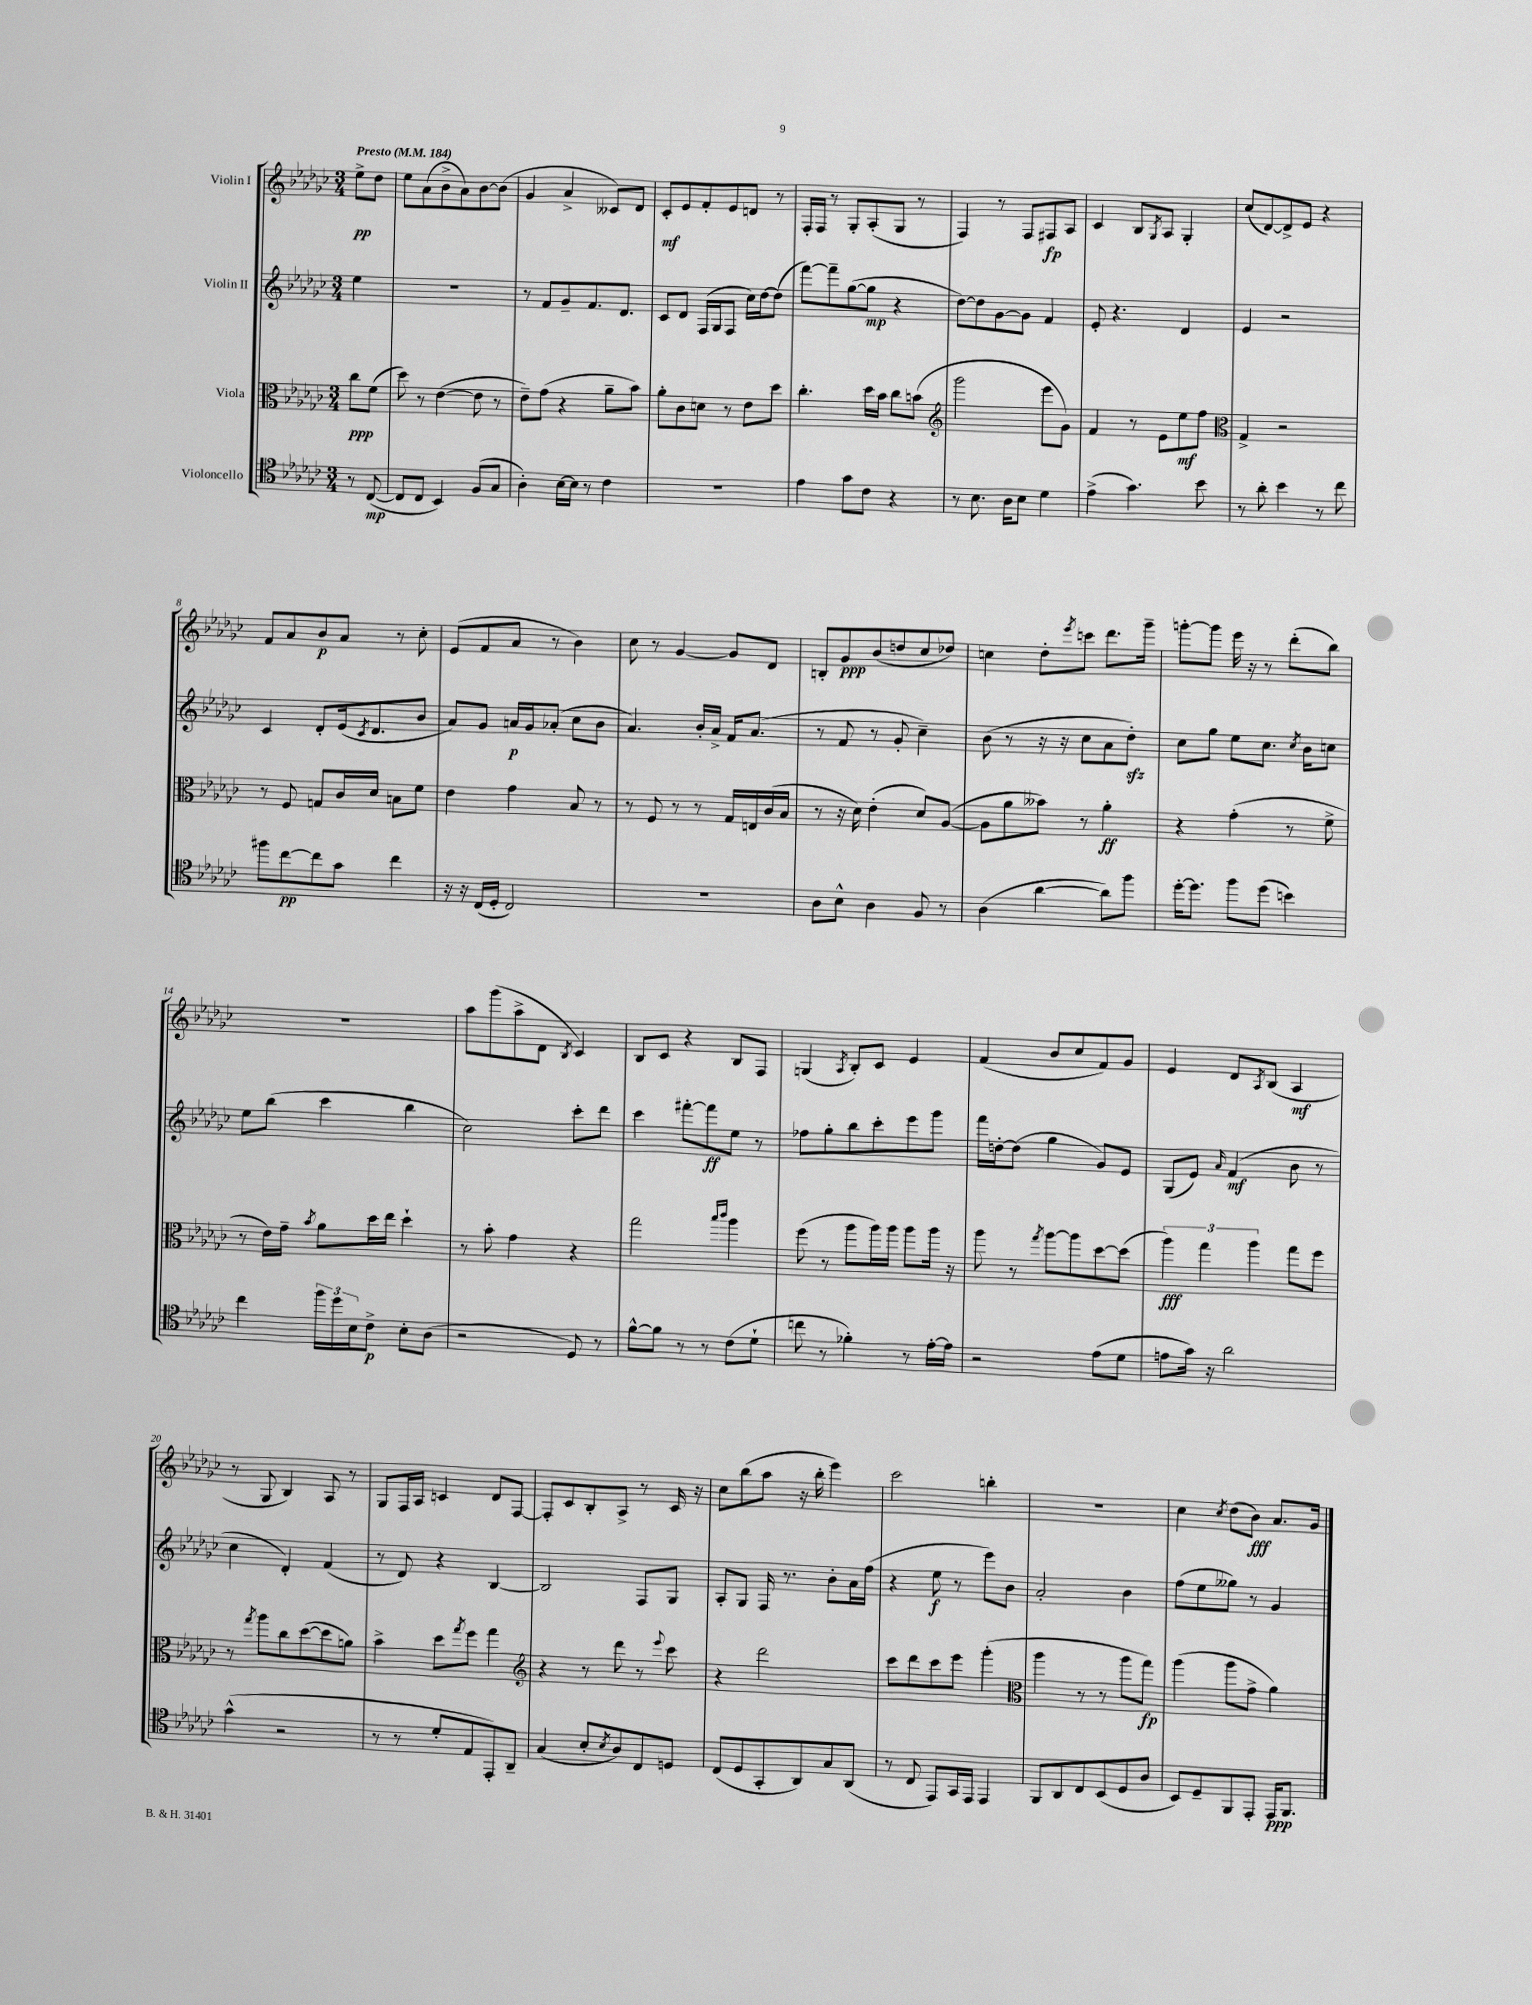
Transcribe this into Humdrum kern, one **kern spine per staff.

**kern	**kern	**kern	**kern
*staff4	*staff3	*staff2	*staff1
*clefC4	*clefC3	*clefG2	*clefG2
*k[b-e-a-d-g-c-]	*k[b-e-a-d-g-c-]	*k[b-e-a-d-g-c-]	*k[b-e-a-d-g-c-]
*M3/4	*M3/4	*M3/4	*M3/4
*MM184	*MM184	*MM184	*MM184
8r	8cc-	4ee-	8ee-^
([8C-	(8f	.	8dd-
=	=	=	=
8C-]	8dd-)	2.r	8ee-
8C-	8r	.	(8a-
4BB-)	([4e-	.	8b-^
.	.	.	8a-)
(8F	8e-]	.	[8b-
8G-	8r	.	(8b-]
=	=	=	=
4A-')	8e-~)	8r	4g-
.	(8g-	8f	.
[16B-	4r	8g-~	4a-^
16B-]	.	.	.
8r	.	8.f	.
4c-	8a-~	.	8c--)
.	.	8.d-	.
.	8b-)	.	8d-
=	=	=	=
2.r	8a-'	8c-	8c-'
.	8c-	8d-	8e-
.	8d	(16F	8f'
.	.	16G-	.
.	8r	8F	8e-
.	8e-	16cc-)	8d
.	.	[16dd-	.
.	8dd-	(8dd-]	8r
=	=	=	=
4e-	4.cc-'	[8fff)	16F'
.	.	.	16F
.	.	8fff~]	8r
8g-	.	([8gg-	8G-'
8c-	16dd-	8gg-]	(8A-'
.	16b-	.	.
4r	8cc-	4r	8G-
.	(8b	.	8r
=	=	=	=
*	*clefG2	*	*
8r	2ggg-	[8dd-)	4F)
8.B-	.	8dd-]	.
.	.	[8g-	8r
16A-	.	.	.
8B-	.	8g-]	8F
4d-	8eee-	4f	8F#
.	8g-)	.	8A-
=	=	=	=
(4e-^	4f	8e-'	4c-
.	.	4.r	.
4.g-)	8r	.	8B-
.	.	.	8qG-
.	8e-	.	8A-
.	8ee-	4d-	4G-'
8b-	8ff	.	.
=	=	=	=
*	*clefC3	*	*
8r	4G-^	4e-	(8cc-
8a-'	.	.	[8d-)
4b-	2r	2r	8d-^]
.	.	.	8e-
8r	.	.	4r
8cc-	.	.	.
=	=	=	=
8ff#	8r	4c-	8f
[8cc-	8F	.	8a-
8cc-]	8G	8d-'	8b-
8g-	16c-	(16e-	8a-
.	.	8qc-	.
.	16d-	8.d-	.
4cc-	8B	.	8r
.	8f	8b-	8cc-'
=	=	=	=
16r	4e-	8a-)	(8e-
16r	.	.	.
(16C-	.	8g-	8f
16D-'	.	.	.
2C-)	4g-	16a	8a-
.	.	16g-	.
.	.	(8a-'	8r
.	8B-	8cc-	4b-)
.	8r	8b-	.
=	=	=	=
2.r	8r	4.a-)	8cc-
.	8F	.	8r
.	8r	.	[4g-
.	8r	16b-'	.
.	.	16a-^	.
.	16G-	16f	8g-]
.	16E	(8.a-	.
.	(16c-	.	8d-
.	16B-	.	.
=	=	=	=
8A-	8r	8r	8B'
8B-^^	16r	8f	8g-
.	16d-)	.	.
4A-	(4e-'	8r	(8b-
.	.	8g-'	8dd
8F	8d-)	4cc-~)	8cc-
8r	([8A-	.	8dd-)
=	=	=	=
(4A-	8A-]	(8b-	4cc
.	8a-	8r	.
[4a-	8b--)	16r	8dd-'
.	.	16r	.
.	.	.	8qeee-
.	8r	8cc-	8ccc
8a-])	4a-'	8a-	8.ddd-
8ff	.	8dd-')	.
.	.	.	16ggg-~
=	=	=	=
[16dd-'	4r	8cc-	[8ggg'
8.dd-]	.	.	.
.	.	8gg-	8ggg]
8ff	(4g-'	8ee-	16eee-
.	.	.	16r
(8dd-	.	8.cc-	8r
4b)	8r	.	(8ddd-'
.	.	8qcc-	.
.	.	16b-	.
.	8f^	8cc	8bb-)
=	=	=	=
4cc-	8r	8ee-	2.r
.	16e-)	(8bb-	.
.	16g-~	.	.
.	8qb-	.	.
24ff	8a-	4ccc-	.
24dd-	.	.	.
24B-	.	.	.
8c-^	16dd-	.	.
.	16ee-	.	.
8B-'	4dd-`	4bb-	.
(8A-	.	.	.
=	=	=	=
2r	8r	2cc-)	8aa-
.	8b-'	.	(8ggg-
.	4g-	.	8aa-^
.	.	.	8d-
.	.	.	8qB-
8D-)	4r	8ccc-'	4c-)
8r	.	8ddd-	.
=	=	=	=
[8f^^	2gg-	4ccc-	8B-
8f]	.	.	8c-
8r	.	[8fff#'	4r
8r	.	8fff#]	.
.	16qqbb-	.	.
.	16qqccc-	.	.
(8c-	4aa-	8ee-	8B-
8d-`	.	8r	8F
=	=	=	=
8cc	(8ff	8ff-	(4G
8r	8r	8gg-'	.
.	.	.	8qA-
4f-')	8aa-	8bb-	8B-')
.	16aa-)	8ccc-'	8c-
.	16aa-	.	.
8r	8aa-	8eee-	4e-
[16e-'	16aa-	8ggg-	.
16e-]	16r	.	.
=	=	=	=
2r	8aa-	16fff	(4f
.	.	[16dd'	.
.	8r	(8dd]	.
.	8qgg-	.	.
.	[8aa-	4gg-	8b-
.	8aa-]	.	8cc-
(8e-	[8dd-	8g-)	8f)
8d-	(8dd-]	8e-	8g-
=	=	=	=
8e	6aa-)	(8G-	4e-
16g-)	.	8e-)	.
.	6gg-	.	.
16r	.	.	.
.	.	16qqa-	.
2a-	.	(4f	8d-
.	6aa-	.	.
.	.	.	8qA-
.	.	.	(8B-
.	8gg-	8b-	4A-
.	8ff	8r	.
=	=	=	=
(4g-^^	8r	4cc-	8r
.	8qgg-	.	.
.	8aa-	.	8G-
2r	8cc-	4d-')	4B-)
.	([8dd-	.	.
.	8dd-]	(4f	8A-
.	8a)	.	8r
=	=	=	=
8r	4b-^	8r	8G-
8r	.	8d-)	16F
.	.	.	16A-
8d-'	8dd-	4r	4c
.	8qgg-	.	.
8E-	8ff	.	.
8EE-')	4gg-	[4B-	8d-
8AA-~	.	.	[8F
=	=	=	=
*	*clefG2	*	*
(4G-	4r	2B-]	8F']
.	.	.	8c-
8B-'	8r	.	8B-'
8qB-	.	.	.
8A-)	8ddd-	.	8A-^
8C-	8r	8F	8r
.	8qqeee-	.	.
8D	8ccc-	8G-	16c-
.	.	.	16r
=	=	=	=
(8C-	4r	8A-'	8cc-
8D-	.	8G-	(8bb-
8GG-'	2ddd-	16F	8aa-
.	.	8.r	.
8AA-)	.	.	16r
.	.	.	16bb-'
8G-	.	8b-'	4eee-)
(8AA-	.	16a-	.
.	.	(16ff	.
=	=	=	=
8r	8ccc-	4r	2ccc-
8C-	8ddd-	.	.
8EE-)	8ccc-	8ee-	.
16GG-	8eee-	8r	.
16EE-	.	.	.
4EE-	(4ggg-'	8eee-)	4bb'
.	.	8b-	.
=	=	=	=
*	*clefC3	*	*
8FF	4aa-	2a-'	2.r
8AA-	.	.	.
8C-	8r	.	.
(8BB-	8r	.	.
8D-	8aa-	4b-	.
8A-	8gg-)	.	.
=	=	=	=
8BB-)	(4aa-	(8ff	4cc-
8D-~	.	8ee-	.
.	.	.	8qcc-
8FF	8aa-	8gg--)	(8dd-
8EE-'	8g-^	8r	8b-)
16EE-	4a-)	4g-	8.a-
8.FF	.	.	.
.	.	.	16g-
==	==	==	==
*-	*-	*-	*-
